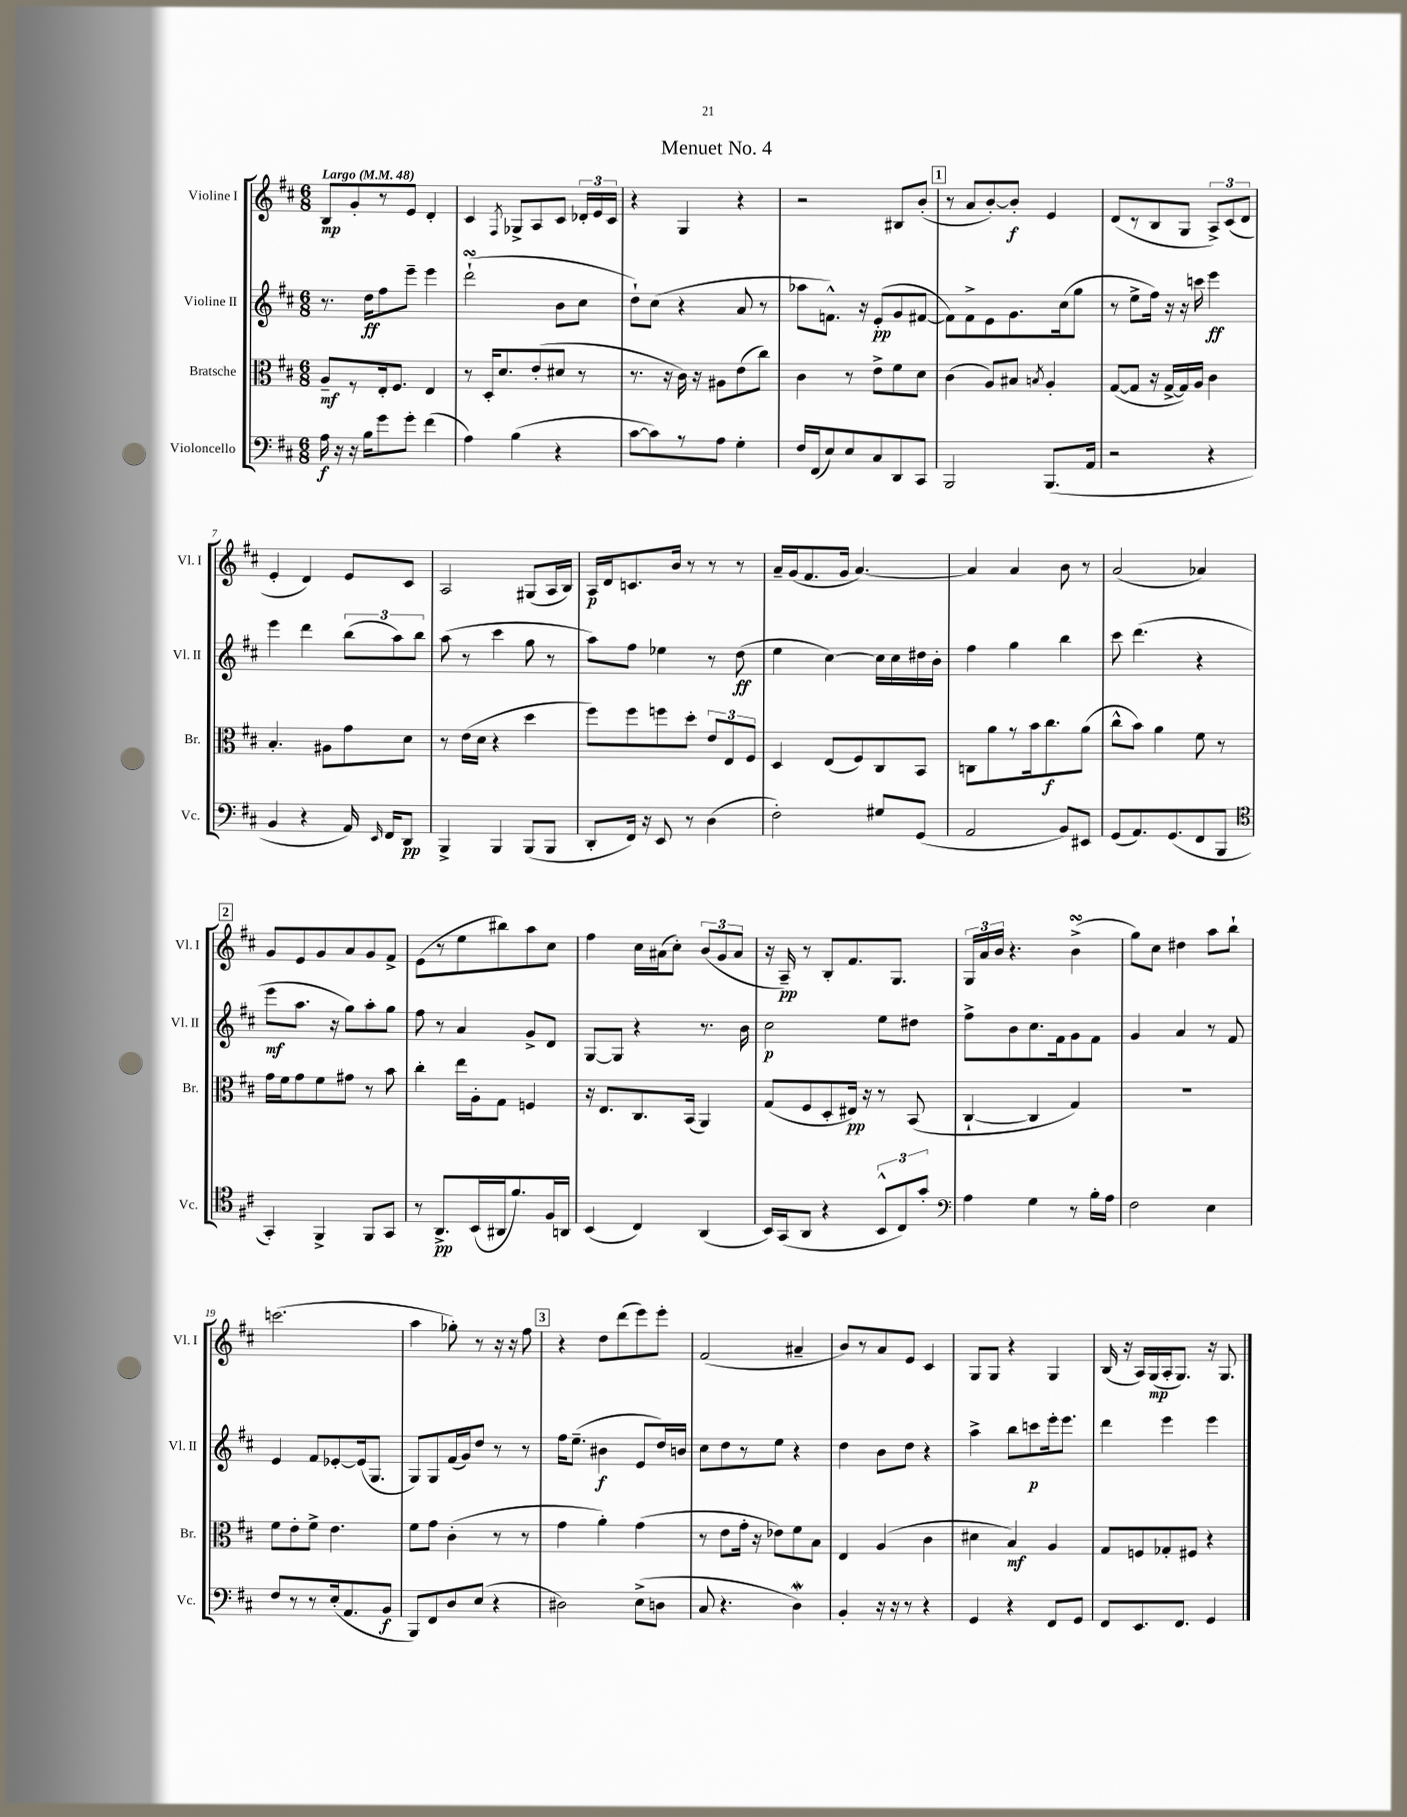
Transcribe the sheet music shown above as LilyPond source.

\header { title = "Menuet No. 4" }
<<
\new StaffGroup <<
\new Staff = "s0" \with { instrumentName = "Violine I" shortInstrumentName = "Vl. I" } {
    \clef treble \key d \major \numericTimeSignature \time 6/8 \tempo "Largo" 4 = 48
    \autoBeamOff b8[\mp g'8-. r8 e'8] d'4-. |
    cis'4 \acciaccatura { fis8 } ges8[-> a8 cis'8] \tuplet 3/2 { des'16[-. e'16 cis'16] } |
    r4 g4 r4 |
    r2 bis8[ b'8]-.( |
    \mark \markup { \box "1" } r8 a'8[ b'8~-.) b'8]-.\f e'4 |
    d'8[( r8 b8 g8] \tuplet 3/2 { a8[->) cis'8( d'8] } |
    e'4-. d'4) e'8[ cis'8] |
    a2 gis8[( a16 b16]) |
    a16[\p d'16 c'8. b'16] r8 r8 r8 |
    a'16[-- g'16( fis'8. g'16] a'4.~) |
    a'4 a'4 b'8 r8 |
    a'2( aes'4) |
    \mark \markup { \box "2" } g'8[ e'8 g'8 a'8 g'8 fis'8]-> |
    e'8[( r8 e''8 bis''8) a''8 cis''8] |
    fis''4 cis''16[ ais'16( cis''8]-.) \tuplet 3/2 { b'8[( g'8 ais'8] } |
    r16 a16--\pp) r8 b8[-. fis'8. g8.] |
    \tuplet 3/2 { g16[ a'16 b'16] } r4. b'4->\turn( |
    g''8[) cis''8] dis''4 a''8[ b''8]-! |
    c'''2.( |
    a''4 ges''8-.) r8 r16 r16 fis''8 |
    \mark \markup { \box "3" } r4 d''8[ d'''8( e'''8) e'''8]-. |
    fis'2( ais'4-- |
    b'8[) r8 a'8 e'8] cis'4 |
    g8[ g8] r4 g4 |
    b16( r16 a16[) g16\mp( a16-. g8.]) r16 g8. \bar "|." |
}
\new Staff = "s1" \with { instrumentName = "Violine II" shortInstrumentName = "Vl. II" } {
    \clef treble \key d \major \numericTimeSignature \time 6/8
    \autoBeamOff r8. d''16[\ff fis''8 e'''8]-- e'''4 |
    d'''2-!\turn( b'8[ cis''8] |
    d''8[-!) cis''8]( r4 a'8 r8 |
    aes''8[ f'8.]-^) r16 e'8[-.\pp( g'8 fis'8]~ |
    \mark \markup { \box "1" } fis'8[) fis'8-> e'8 g'8. cis''16( g''8] |
    r8 e''8[-> fis''16]) r16 r16 c'''16 e'''4\ff |
    e'''4 d'''4 \tuplet 3/2 { b''8[( a''8) b''8] } |
    a''8( r8 cis'''4 g''8 r8 |
    a''8[) fis''8] ees''4 r8 d''8\ff( |
    e''4 cis''4~) cis''16[ cis''16 dis''16 b'16]-. |
    fis''4 g''4 b''4 |
    cis'''8 d'''4.( r4 |
    \mark \markup { \box "2" } e'''8[\mf a''8.] r16 g''8[) a''8-. g''8] |
    fis''8 r8 a'4 g'8[-> d'8] |
    g8[~ g8] r4 r8. b'16 |
    cis''2\p e''8[ dis''8] |
    fis''8[-> b'8 cis''8. fis'16 g'8 fis'8] |
    g'4 a'4 r8 fis'8 |
    e'4 fis'8[ ees'8~-. ees'16( g8.] |
    g8[) g8 fis'16( g'16) d''8] r8 r8 |
    \mark \markup { \box "3" } fis''16[ e''8.]--( bis'4\f e'8[ d''16) b'16] |
    cis''8[ d''8 r8 e''8] r4 |
    d''4 b'8[ d''8] r4 |
    a''4-> b''8[ c'''8\p e'''16-. e'''8.] |
    d'''4 e'''4 e'''4 \bar "|." |
}
\new Staff = "s2" \with { instrumentName = "Bratsche" shortInstrumentName = "Br." } {
    \clef alto \key d \major \numericTimeSignature \time 6/8
    \autoBeamOff a8[--\mf r8 e16-. fis8.] e4 |
    r8 d16[-. d'8. e'8-.( dis'8] r8 |
    r8. r16 cis'16) r16 ais8[ e'8( cis''8]) |
    cis'4 r8 e'8[-> fis'8 d'8] |
    \mark \markup { \box "1" } cis'4( a8[) bis8] \acciaccatura { b8 } a4-. |
    g8[~( g8] r16 g16[~-> g16) a16] cis'4 |
    b4.-. ais8[ g'8 d'8] |
    r8 e'16[( d'16] r4 d''4 |
    fis''8[) fis''8 f''8 d''8]-. \tuplet 3/2 { e'8[ e8 fis8] } |
    d4 e8[( fis8) cis8 b,8] |
    c8[ a'8 r8 b'16 cis''8.\f a'8]( |
    cis''8[-^ b'8]) a'4 fis'8 r8 |
    \mark \markup { \box "2" } g'16[ fis'16 g'8 fis'8 gis'8] r8 b'8 |
    cis''4-. e''16[ a16-. g8] f4 |
    r16 e8.[ cis8. b,16]( a,4) |
    g8[( fis8 d8-. eis16]\pp) r16 r8 b,8( |
    cis4~-! cis4 g4) |
    R2. |
    fis'8[ e'8-. fis'8]-> e'4. |
    fis'8[ g'8] cis'4-.( r8 r8 |
    \mark \markup { \box "3" } g'4 a'4-.) g'4( |
    r8 e'8[ g'16]-. r16 ees'8[) fis'8 b8] |
    e4 a4( cis'4 |
    dis'4 b4\mf) a4 |
    g8[ f8 ges8-. fis8] r4 \bar "|." |
}
\new Staff = "s3" \with { instrumentName = "Violoncello" shortInstrumentName = "Vc." } {
    \clef bass \key d \major \numericTimeSignature \time 6/8
    \autoBeamOff a16\f r16 r16 b16[ g'8 g'8]-. fis'4( |
    a4) b4( r4 |
    cis'8[~ cis'8) r8 a8] g4-. |
    fis16[ fis,16( e8) e8 cis8 d,8 cis,8] |
    \mark \markup { \box "1" } b,,2 b,,8.[( a,16] |
    r2 r4 |
    b,4 r4 a,16) \grace { e,16 } fis,16[ d,8]\pp |
    b,,4-> b,,4 b,,8[( b,,8] |
    d,8[-. fis,16]) r16 e,8 r8 d4( |
    fis2-.) gis8[ g,8]( |
    a,2 b,8[) eis,8] |
    g,8[( a,8.) g,8.( fis,8 b,,8] |
    \mark \markup { \box "2" } \clef tenor g,4-.) fis,4-> fis,8[ g,8] |
    r8 a,8.[->\pp b,16( ais,16 fis'8.) fis16 a,16] |
    b,4( cis4) a,4( |
    b,16[) g,16( a,8] r4 \tuplet 3/2 { b,8[-^ cis8) g'8]-. } |
    \clef bass a4 g4 r8 b16[-. a16] |
    fis2 e4 |
    fis8[ r8 r8 e16-.( a,8. b,8]\f |
    b,,8[) fis,8 d8 e8]( r4 |
    \mark \markup { \box "3" } dis2) e8[->( d8] |
    cis8 r4. d4\mordent) |
    b,4-. r16 r16 r8 r4 |
    g,4 r4 fis,8[ g,8] |
    fis,8[ e,8. fis,8.] g,4 \bar "|." |
}
>>
>>
